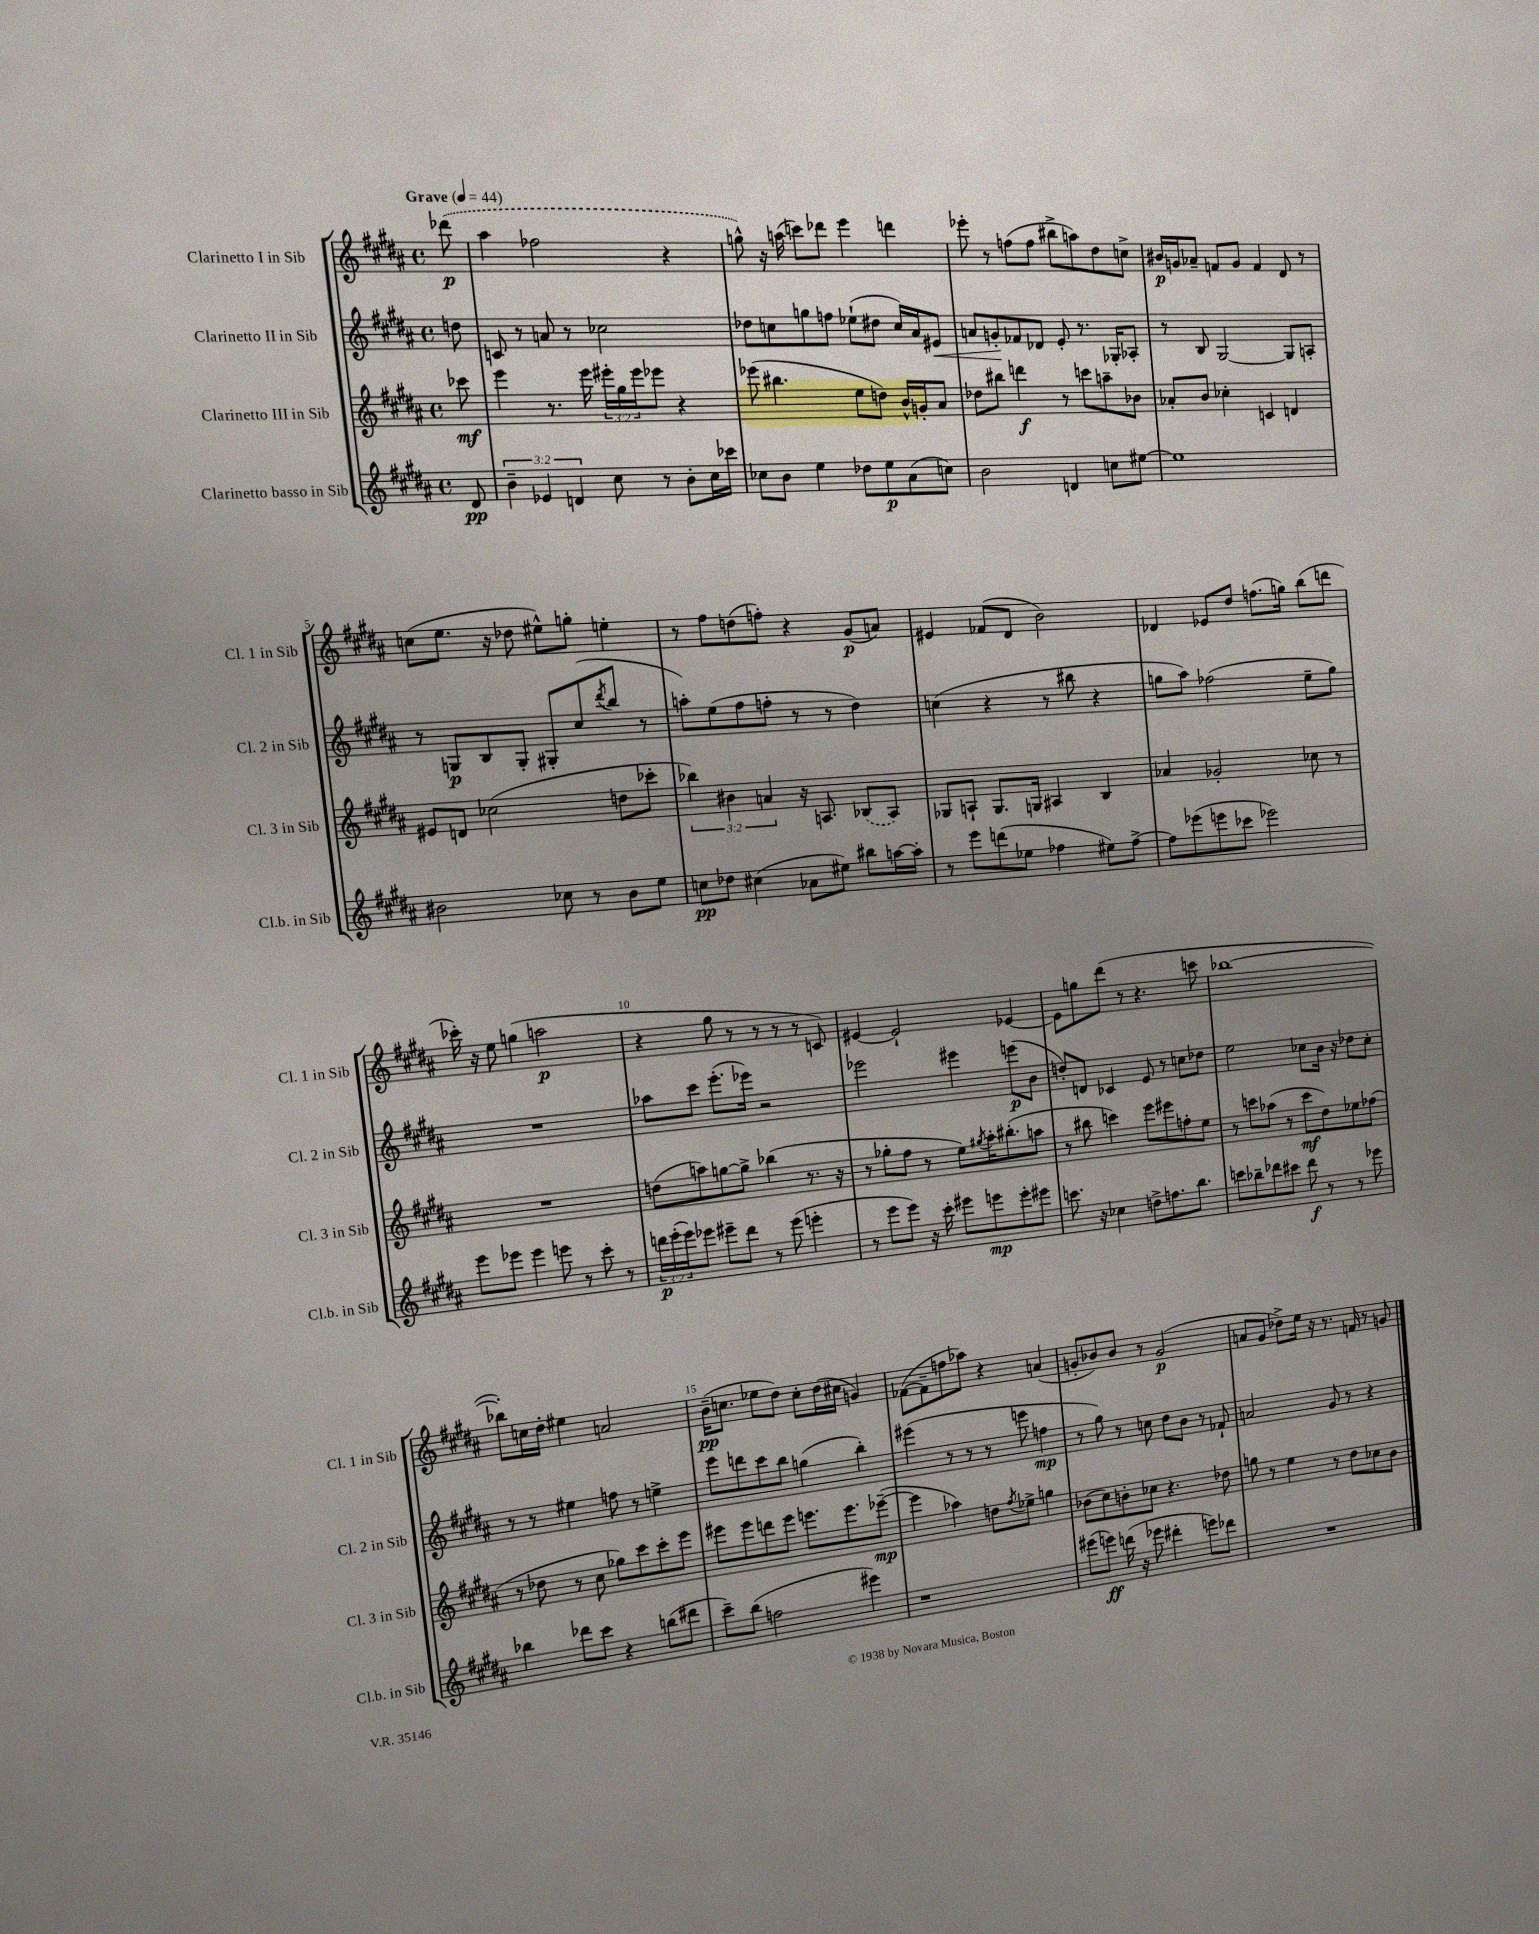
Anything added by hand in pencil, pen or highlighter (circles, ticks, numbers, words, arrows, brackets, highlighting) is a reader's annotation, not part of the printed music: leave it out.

**kern	**kern	**kern	**kern
*staff4	*staff3	*staff2	*staff1
*clefG2	*clefG2	*clefG2	*clefG2
*k[f#c#g#d#a#]	*k[f#c#g#d#a#]	*k[f#c#g#d#a#]	*k[f#c#g#d#a#]
*M4/4	*M4/4	*M4/4	*M4/4
*met(c)	*met(c)	*met(c)	*met(c)
*MM44	*MM44	*MM44	*MM44
8d#	8ccc-	8dd	(8ddd-
=	=	=	=
6b~	4eee	8c	4aa#
.	.	8r	.
6e-	.	.	.
.	8.r	8a	2ff-
6d	.	.	.
.	.	8r	.
.	16eee	.	.
8cc#	24eee#'	2cc-	.
.	24gg#	.	.
.	24eee#	.	.
8r	8eee-	.	.
8b'	4r	.	4r
16cc#	.	.	.
16ccc-	.	.	.
=	=	=	=
8cc-	(8eee-	8dd-	8gg^^)
8b	4.bb#	8cc	16r
.	.	.	(16aa
4ee	.	8gg	8ccc)
.	.	8ff	8ddd-
8dd-	8ee	(8ee-`	4eee
8ee	8dd)	8dd#	.
(8a#	16b^^	16cc)	4ddd
.	16g'	16a#	.
8cc)	8a#	8e#	.
=	=	=	=
2b	8dd-	8a	8eee-'
.	8bb#	8g'	8r
.	4ddd	8f-	(8ff
.	.	8d-	8ff
4d	8r	8e'	8bb#^
.	8ccc	8.r	8aa)
8cc	8aa~	.	8dd#
.	.	16G-'	.
[8ee#	8b-	8A-'	8cc^
=	=	=	=
1ee#]	8a-'	8r	16b#
.	.	.	16g
.	8b	8B	8a-~
.	4cc-'	[2G#	8f
.	.	.	8g
.	4c	.	4f
.	4d	8G#]	8d#
.	.	8A'	8r
=	=	=	=
2b#	8e#	8r	(8cc
.	8d	8G	8.ee
.	(2cc-	8B	.
.	.	.	16r
.	.	8G'	8dd-
8cc-	.	8G#'	8ee#^^)
8r	.	(8cc#	8gg'
.	.	8qddd#	.
8b#	8dd	8bb	4ee'
8ee	8ccc-'	8r	.
=	=	=	=
8cc	6bb-)	8aa')	8r
8dd-	.	(8ee	8ff#
.	6b#	.	.
(4cc#	.	8ff#	(8dd
.	6a	.	.
.	.	8ff'	8ff')
8a-	16r	8r	4r
.	8.A	.	.
8ee#)	.	8r	.
8bb#	(8B-	4dd#)	(8g#
[16aa	8A)	.	8a)
16aa']	.	.	.
=	=	=	=
8r	8G-	(4cc	4e#
8eee	8A`	.	.
(8ddd	8.G-	4r	(8f-
8ee-	.	.	8d#
.	16G	.	.
4ff-	4A#	8r	2b)
.	.	8bb#	.
8ee#)	4B	4r	.
[8ff-^	.	.	.
=	=	=	=
8ff-]	4a-	8gg	4d-
(8eee-	.	8aa#)	.
8eee	2g-'	(2ff-	8e-
8ccc-	.	.	8dd#
2eee-)	.	.	(8.ff
.	.	.	16gg)
.	8cc-	8ee~	(8bb
.	8r	8gg)	8ddd
=	=	=	=
8eee	1r	1r	16ccc-')
.	.	.	16r
8eee-	.	.	8ee
4eee-	.	.	(4gg
8eee	.	.	2aa
8r	.	.	.
8ccc#'	.	.	.
8r	.	.	.
=	=	=	=
24ddd	(8dd	8aa-	4r
(24eee'	.	.	.
24eee)	.	.	.
8eee-	8aa)	8ccc#	.
8eee#~	[8gg	(8.eee'	8gg#
8ddd	8gg^]	.	8r
.	.	16eee-)	.
8r	(4bb-	2r	8r
(8eee#	.	.	8r
4eee'	8.r	.	8r
.	.	.	8c)
.	16r	.	.
=	=	=	=
8r	8r	2eee-	[4e#
8eee	8gg-'	.	.
8eee)	8ff#	.	2e#`]
16r	8r	.	.
16ccc#'	.	.	.
8eee#	8ee)	4eee#	.
.	8qgg#	.	.
8eee	16aa#'	.	.
.	(8.bb#'	.	.
8eee'	.	(8eee	[4e-
8eee#	8aa	8b	.
=	=	=	=
8.ccc	8r	8dd')	8e-]
.	8bb#	8d	8gg
16r	.	.	.
4cc-	4ccc)	4c-	(8ddd#
.	.	.	8r
8dd^	8eee	8e	4.r
8.ff	8eee#	8r	.
.	8ff'	8cc	.
8.bb	.	.	.
.	8ee	8dd-	8ccc
=	=	=	=
8ccc	8r	2ee	[1bb-
8bb-~	8ccc	.	.
8ddd-	(8aa-	.	.
8ccc#	8r	.	.
8ddd-	8ccc	8cc-	.
8r	8dd#)	16b	.
.	.	16r	.
8r	8ee-	8dd-	.
8eee-	(8ff-	8cc-'	.
=	=	=	=
4bb-	8r	8r	8bb-'])
.	8dd-	8r	16cc
.	.	.	16dd#'
8ddd-	8r	4ee#	4ee#
8ccc#	8cc#	.	.
4r	8gg-)	8ff	2a
.	8ccc#	8r	.
(8bb	8ccc#'	4ee^	.
8ddd#	8eee	.	.
=	=	=	=
8ccc#~)	8eee#	8eee	(16b~
.	.	.	8.cc
(8bb	8eee#	8ddd	.
2ff	8ddd	8ccc#	8ee-
.	8eee#	8bb	8dd#)
.	8.eee	(4gg	8cc'
.	.	.	(16dd#
.	8.eee	.	16cc#
4eee#)	.	4bb')	4g)
.	([8eee-~	.	.
=	=	=	=
1r	4eee-]	(4eee#	([8f-
.	.	.	8f-~]
.	4aa-)	8r	8ff
.	.	8r	8aa-)
.	8dd	8r	4r
.	8qff#	.	.
.	8ee-^	8eee	.
.	4gg	4ff	(4a
=	=	=	=
(8eee#	(8b-	8r	8g'
8eee)	8cc#)	8gg#)	8b-)
(16ddd	8b'	8r	8b-
16r	.	.	.
8eee-	8cc-	8cc	8r
4ddd#'	4.r	8dd#	(2g
.	.	8b	.
8eee)	.	8r	.
8ddd-	8dd-	8f-`	.
=	=	=	=
1r	8gg	2a	8a
.	8r	.	8g#
.	4ee	.	8dd-^)
.	.	.	16ee
.	.	.	16r
.	8r	8g#	8.r
.	8dd#	8r	.
.	.	.	16f
.	8cc-	4r	8r
.	8b	.	8g
==	==	==	==
*-	*-	*-	*-
